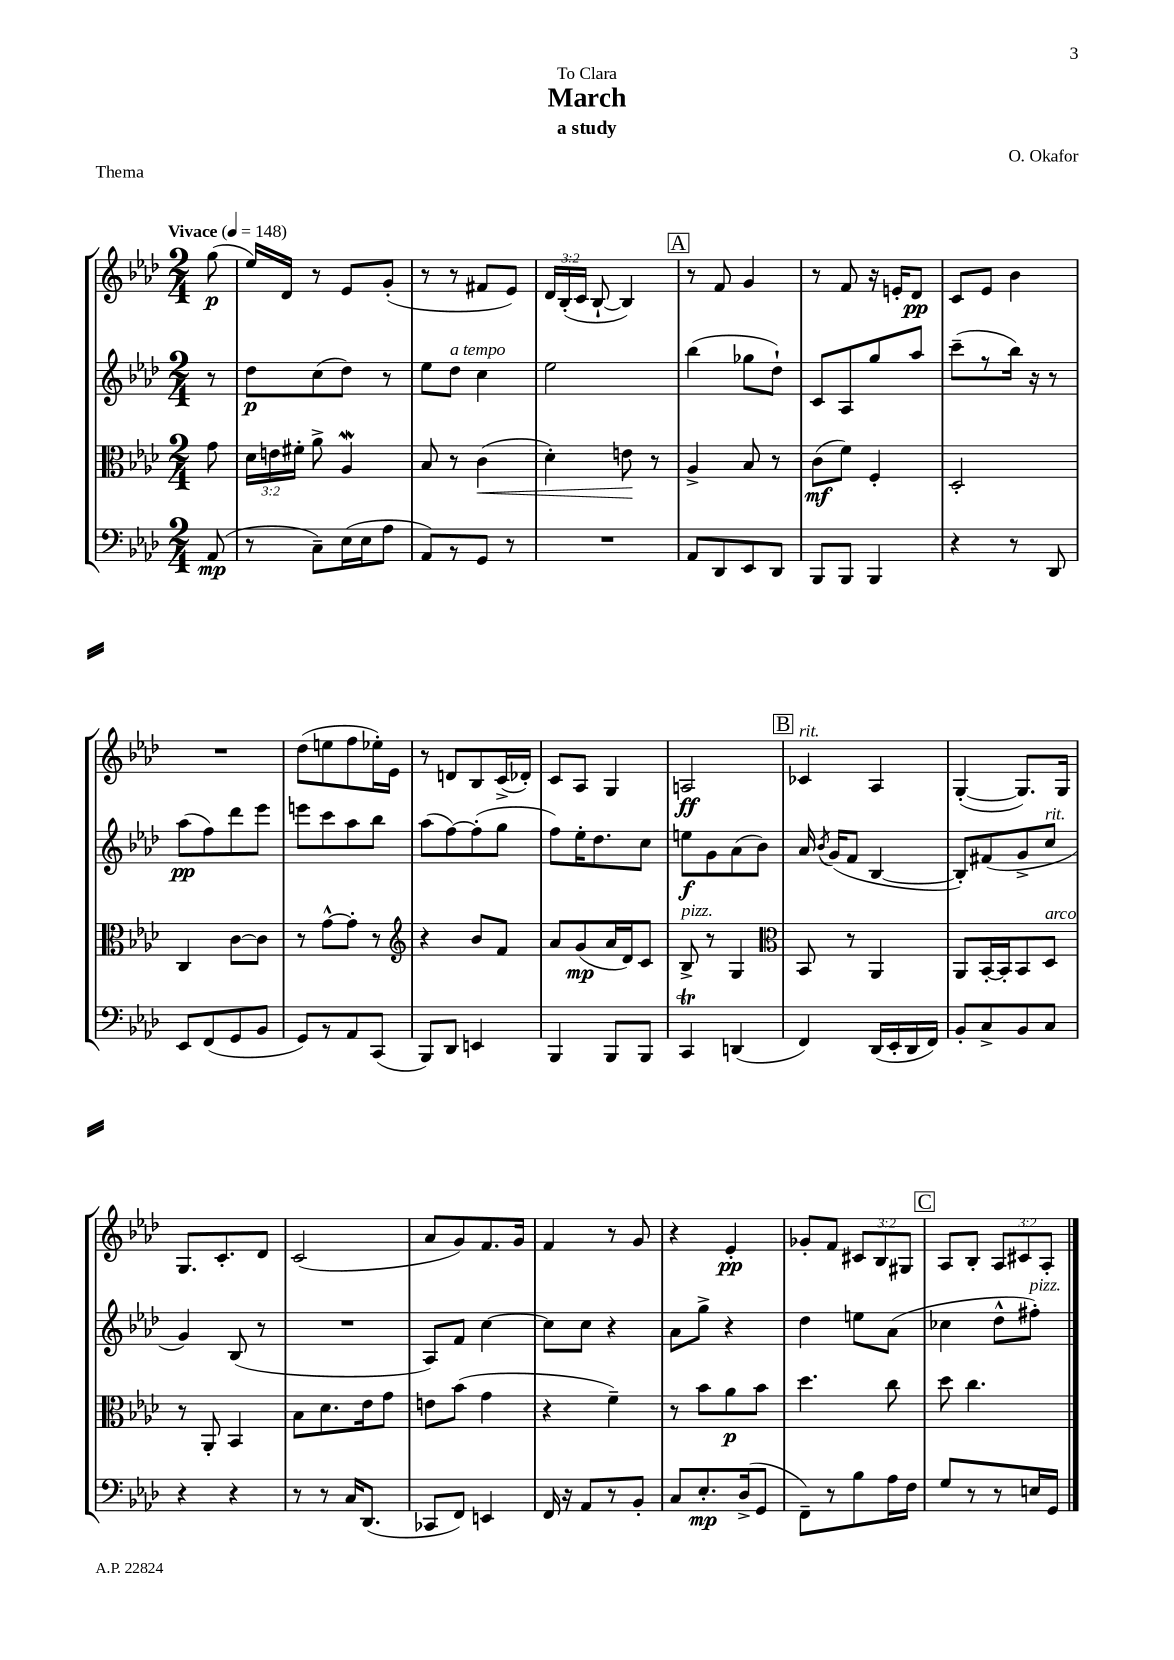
\header { title = "March" composer = "O. Okafor" subtitle = "a study" dedication = "To Clara" piece = "Thema" }
<<
\new StaffGroup <<
\new Staff = "s0" {
    \clef treble \key aes \major \numericTimeSignature \time 2/4 \override Staff.TupletNumber.text = #tuplet-number::calc-fraction-text \partial 8 \tempo "Vivace" 4 = 148
    \autoBeamOff g''8\p( |
    ees''16[) des'16] r8 ees'8[ g'8]-.( |
    r8 r8 fis'8[ ees'8]) |
    \tuplet 3/2 { des'16[ bes16-.( c'16] } bes8~-! bes4) |
    \mark \markup { \box "A" } r8 f'8 g'4 |
    r8 f'8 r16 e'16[-. des'8]\pp |
    c'8[ ees'8] bes'4 |
    R2 |
    des''8[( e''8 f''8 ees''16-.) ees'16] |
    r8 d'8[ bes8 c'16->( des'16]-.) |
    c'8[ aes8] g4 |
    a2\ff |
    \mark \markup { \box "B" } ces'4^\markup { \italic "rit." } aes4 |
    g4~-.( g8.[) g16] |
    g8.[ c'8.-. des'8] |
    c'2( |
    aes'8[ g'8) f'8. g'16] |
    f'4 r8 g'8 |
    r4 ees'4-.\pp |
    ges'8[-. f'8] \tuplet 3/2 { cis'8[ bes8 gis8] } |
    \mark \markup { \box "C" } aes8[ bes8]-. \tuplet 3/2 { aes8[ cis'8 aes8]-. } \bar "|." |
}
\new Staff = "s1" {
    \clef treble \key aes \major \numericTimeSignature \time 2/4 \partial 8
    \autoBeamOff r8 |
    des''8[\p c''8( des''8]) r8 |
    ees''8[ des''8]^\markup { \italic "a tempo" } c''4 |
    ees''2 |
    \mark \markup { \box "A" } bes''4( ges''8[ des''8]-!) |
    c'8[ aes8 g''8 aes''8] |
    c'''8[--( r8 bes''16]) r16 r8 |
    aes''8[\pp( f''8) des'''8 ees'''8] |
    e'''8[ c'''8 aes''8 bes''8] |
    aes''8[( f''8~) f''8-.( g''8] |
    f''8[) ees''16-. des''8. c''8] |
    e''8[\f g'8 aes'8( bes'8]) |
    \mark \markup { \box "B" } aes'16 \acciaccatura { bes'8 } g'16[( f'8] bes4~ |
    bes8[-.) fis'8( g'8-> c''8]^\markup { \italic "rit." } |
    g'4) bes8( r8 |
    R2 |
    aes8[) f'8] c''4~ |
    c''8[ c''8] r4 |
    aes'8[ g''8]-> r4 |
    des''4 e''8[ aes'8]( |
    \mark \markup { \box "C" } ces''4 des''8[-^ fis''8]-.^\markup { \italic "pizz." }) \bar "|." |
}
\new Staff = "s2" {
    \clef alto \key aes \major \numericTimeSignature \time 2/4 \override Staff.TupletNumber.text = #tuplet-number::calc-fraction-text \partial 8
    \autoBeamOff g'8 |
    \tuplet 3/2 { des'16[ e'16 fis'16]-. } aes'8-> aes4\mordent |
    bes8 r8 c'4\<( |
    des'4-.) e'8\! r8 |
    \mark \markup { \box "A" } aes4-> bes8 r8 |
    c'8[\mf( f'8]) f4-. |
    des2-. |
    c4 c'8[~ c'8] |
    r8 g'8[~-^ g'8]-. r8 |
    \clef treble r4 bes'8[ f'8] |
    aes'8[ g'8\mp( aes'16 des'16) c'8] |
    bes8->^\markup { \italic "pizz." } r8 g4 |
    \mark \markup { \box "B" } \clef alto bes,8 r8 aes,4 |
    aes,8[ bes,16~-. bes,16-. bes,8 des8]^\markup { \italic "arco" } |
    r8 aes,8-. bes,4 |
    bes8[ des'8. ees'16 g'8] |
    e'8[ bes'8]( g'4 |
    r4 f'4--) |
    r8 bes'8[ aes'8\p bes'8] |
    des''4. c''8 |
    \mark \markup { \box "C" } des''8 c''4. \bar "|." |
}
\new Staff = "s3" {
    \clef bass \key aes \major \numericTimeSignature \time 2/4 \partial 8
    \autoBeamOff aes,8\mp( |
    r8 c8[--) ees16( ees16 aes8] |
    aes,8[) r8 g,8] r8 |
    R2 |
    \mark \markup { \box "A" } aes,8[ des,8 ees,8 des,8] |
    bes,,8[ bes,,8] bes,,4 |
    r4 r8 des,8 |
    ees,8[ f,8( g,8 bes,8] |
    g,8[) r8 aes,8 c,8]( |
    bes,,8[) des,8] e,4 |
    bes,,4 bes,,8[ bes,,8] |
    c,4\trill d,4( |
    \mark \markup { \box "B" } f,4) des,16[( ees,16-. des,16 f,16]) |
    bes,8[-. c8-> bes,8 c8] |
    r4 r4 |
    r8 r8 c16[ des,8.]( |
    ces,8[ f,8]) e,4 |
    f,16 r16 aes,8[ r8 bes,8]-. |
    c8[ ees8.-.\mp des16->( g,8] |
    f,8[--) r8 bes8 aes16 f16] |
    \mark \markup { \box "C" } g8[ r8 r8 e16 g,16] \bar "|." |
}
>>
>>
\layout { \context { \Score \remove "Bar_number_engraver" } }
